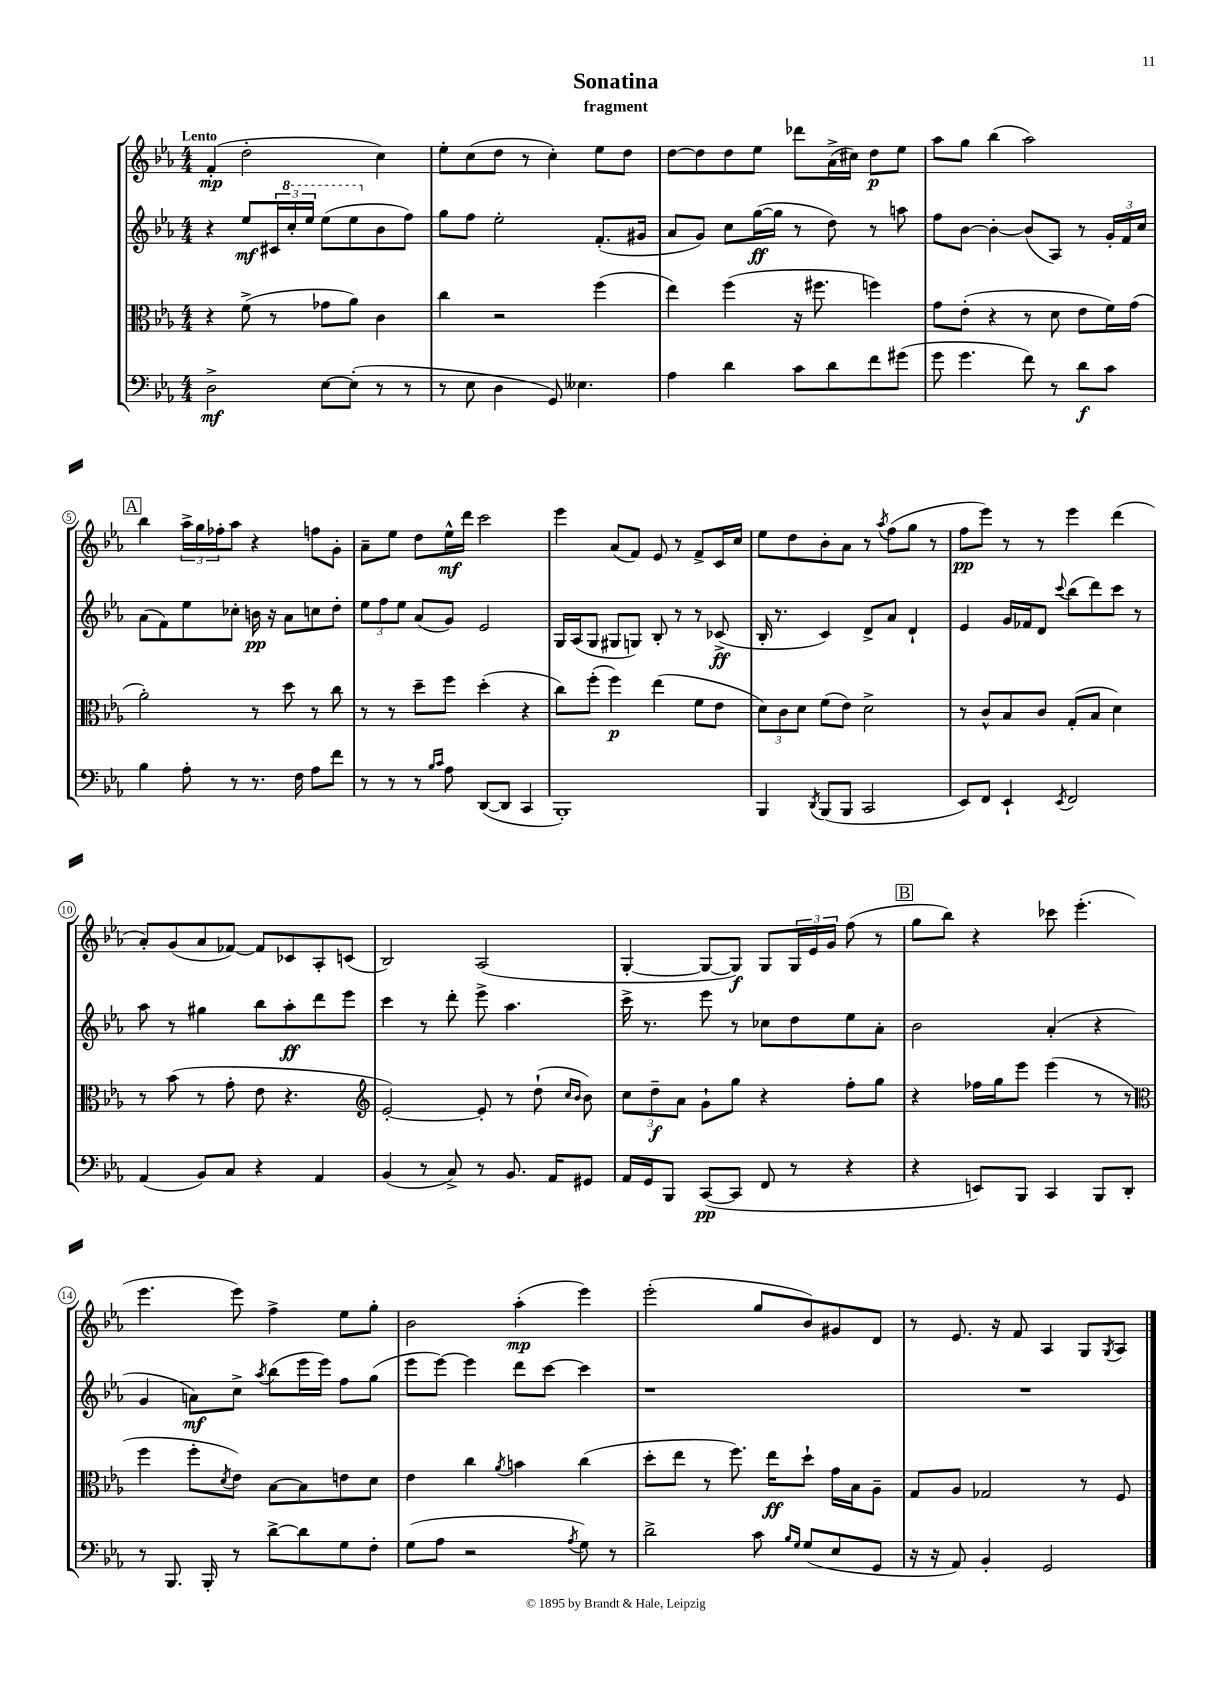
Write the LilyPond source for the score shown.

\header { title = "Sonatina" subtitle = "fragment" }
<<
\new StaffGroup <<
\new Staff = "s0" {
    \clef treble \key ees \major \numericTimeSignature \time 4/4 \tempo "Lento"
    f'4-.\mp( d''2-. c''4) |
    ees''8-. c''8( d''8 r8 c''4-.) ees''8 d''8 |
    d''8~ d''8 d''8 ees''8 des'''8 aes'16->( cis''16) d''8\p ees''8 |
    aes''8 g''8 bes''4( aes''2) |
    \mark \markup { \box "A" } bes''4 \tuplet 3/2 { aes''16-> g''16 fes''16-. } aes''8 r4 f''8 g'8-. |
    aes'8-- ees''8 d''8 ees''16-^\mf d'''16 c'''2 |
    ees'''4 aes'8( f'8) ees'8 r8 f'8-> c'16 c''16 |
    ees''8 d''8 bes'8-. aes'8 r8 \acciaccatura { aes''8 } f''8( g''8 r8 |
    f''8\pp ees'''8) r8 r8 ees'''4 d'''4( |
    aes'8-.) g'8( aes'8 fes'8~) fes'8 ces'8 aes8-. c'8( |
    bes2) aes2( |
    g4~-. g8~ g8\f) g8 \tuplet 3/2 { g16 ees'16 g'16 } f''8( r8 |
    \mark \markup { \box "B" } g''8 bes''8) r4 ces'''8 ees'''4.-.( |
    ees'''4. ees'''8) f''4-> ees''8 g''8-. |
    bes'2 aes''4-.\mp( ees'''4) |
    ees'''2-.( g''8 bes'8) gis'8 d'8 |
    r8 ees'8. r16 f'8 aes4 g8 \acciaccatura { g8 } aes8 \bar "|." |
}
\new Staff = "s1" {
    \clef treble \key ees \major \numericTimeSignature \time 4/4
    r4 ees''8\mf \tuplet 3/2 { cis'16 \ottava #1 c'''16-. ees'''16 } ees'''8( ees'''8 \ottava #0 bes'8 f''8) |
    g''8 f''8 ees''2-. f'8.-.( gis'16 |
    aes'8 g'8) c''8 g''16~\ff( g''16 r8 d''8) r8 a''8 |
    f''8 bes'8~ bes'4~-. bes'8( aes8) r8 \tuplet 3/2 { g'16-. f'16 c''16 } |
    \mark \markup { \box "A" } aes'8( f'8) ees''8 ces''8-. b'16\pp r16 aes'8 c''8 d''8-. |
    \tuplet 3/2 { ees''8 f''8 ees''8 } aes'8( g'8) ees'2 |
    g16 aes16( g8 gis8 g8) bes8-. r8 r8 ces'8->\ff( |
    bes16-. r8. c'4) d'8-> aes'8 d'4-! |
    ees'4 g'16 fes'16 d'8 \appoggiatura { c'''8 } bes''8( d'''8) c'''8 r8 |
    aes''8 r8 gis''4 bes''8 aes''8-.\ff d'''8 ees'''8 |
    c'''4 r8 d'''8-. ees'''8-> aes''4. |
    c'''16-> r8. ees'''8 r8 ces''8 d''8 ees''8 aes'8-. |
    \mark \markup { \box "B" } bes'2 aes'4-.( r4 |
    g'4 a'8\mf) c''8-> \acciaccatura { aes''8 } bes''8( ees'''16 ees'''16) f''8 g''8( |
    ees'''8 ees'''8~) ees'''4 d'''8 c'''8~ c'''4 |
    r1 |
    R1 \bar "|." |
}
\new Staff = "s2" {
    \clef alto \key ees \major \numericTimeSignature \time 4/4
    r4 f'8->( r8 ges'8 aes'8) c'4 |
    c''4 r2 f''4( |
    ees''4) f''4( r16 fis''8. f''4) |
    g'8 ees'8-.( r4 r8 d'8 ees'8 f'16) g'16( |
    \mark \markup { \box "A" } aes'2-.) r8 d''8 r8 c''8 |
    r8 r8 d''8-- f''8 d''4-.( r4 |
    c''8) f''8-.( f''4\p) ees''4( f'8 ees'8 |
    \tuplet 3/2 { d'8) c'8 d'8 } f'8( ees'8) d'2-> |
    r8 c'8-^ bes8 c'8 g8-.( bes8 d'4) |
    r8 bes'8( r8 g'8-. ees'8 r4. |
    \clef treble ees'2~-.) ees'8-. r8 d''8-!( \grace { c''16 bes'16 } bes'8) |
    \tuplet 3/2 { c''8 d''8--\f aes'8 } g'8-! g''8 r4 f''8-. g''8 |
    \mark \markup { \box "B" } r4 fes''16 g''16 ees'''8 ees'''4( r8 r8 |
    \clef alto f''4 f''8-. \acciaccatura { d'8 } ees'8) bes8~ bes8 e'8 d'8 |
    ees'4 c''4 \acciaccatura { aes'8 } b'4 c''4( |
    d''8-. ees''8 r8 f''8.) ees''16\ff d''8-! g'16 bes16 aes8-- |
    g8 aes8 ges2 r8 f8 \bar "|." |
}
\new Staff = "s3" {
    \clef bass \key ees \major \numericTimeSignature \time 4/4
    d2->\mf ees8~ ees8-.( r8 r8 |
    r8 ees8 d4 g,8) eeses4. |
    aes4 d'4 c'8 d'8 f'8 gis'8( |
    g'8 g'4. f'8) r8 d'8\f c'8 |
    \mark \markup { \box "A" } bes4 aes8-. r8 r8. f16 aes8 f'8 |
    r8 r8 r8 \grace { bes16 c'16 } aes8 d,8~( d,8 c,4 |
    bes,,1-.) |
    bes,,4 \acciaccatura { d,8 } bes,,8( bes,,8 c,2 |
    ees,8) f,8 ees,4-! \acciaccatura { ees,8 } f,2 |
    aes,4( bes,8) c8 r4 aes,4 |
    bes,4( r8 c8->) r8 bes,8. aes,16 gis,8 |
    aes,16 g,16 bes,,8 c,8~\pp( c,8 f,8 r8 r4 |
    \mark \markup { \box "B" } r4 e,8) bes,,8 c,4 bes,,8 d,8-. |
    r8 bes,,8. bes,,16-. r8 d'8~-> d'8 g8 f8-. |
    g8( aes8 r2 \acciaccatura { aes8 } g8) r8 |
    d'2-> c'8 \grace { bes16 g16 } g8( ees8 g,8 |
    r16 r16 aes,8) bes,4-. g,2 \bar "|." |
}
>>
>>
\layout { \context { \Score \override BarNumber.stencil = #(make-stencil-circler 0.1 0.3 ly:text-interface::print) } }
